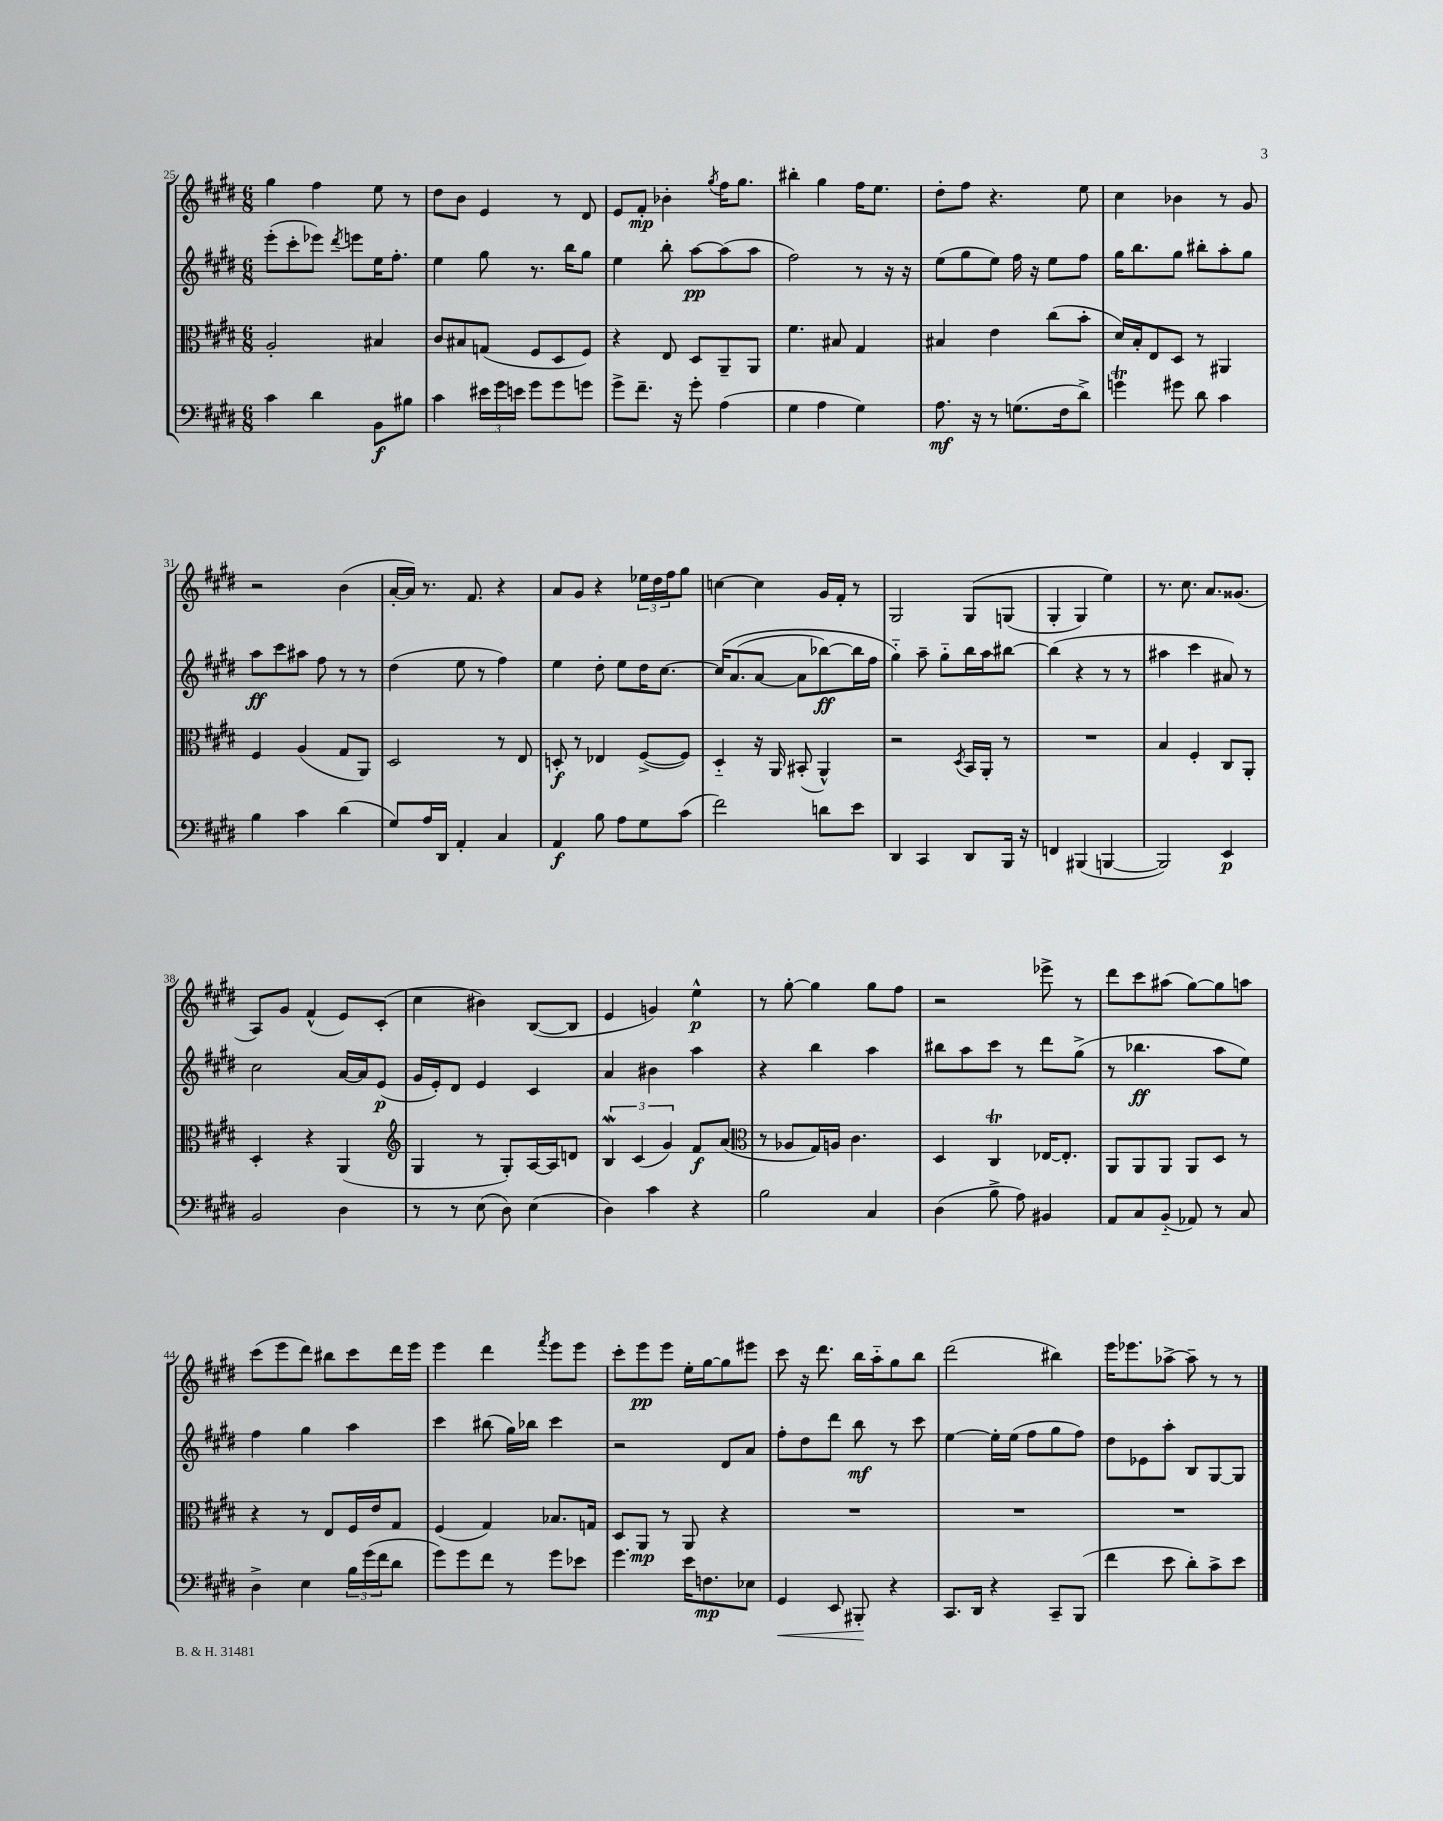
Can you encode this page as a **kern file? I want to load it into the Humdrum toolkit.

**kern	**kern	**kern	**kern
*staff4	*staff3	*staff2	*staff1
*clefF4	*clefC3	*clefG2	*clefG2
*k[f#c#g#d#]	*k[f#c#g#d#]	*k[f#c#g#d#]	*k[f#c#g#d#]
*M6/8	*M6/8	*M6/8	*M6/8
4c#	2A'	(8eee'	4gg#
.	.	8ccc#'	.
4d#	.	8eee-)	4ff#
.	.	8qddd#	.
.	.	8eee	.
8BB	4B#	16ee	8ee
.	.	8.ff#'	.
8B#	.	.	8r
=	=	=	=
4c#	8c#	4ee	8dd#
.	8B#	.	8b
24e#	(8G	8gg#	4e
24g#	.	.	.
24e	.	.	.
8g#	8F#	8.r	.
8g#	8D#	.	8r
.	.	16bb	.
8g	8F#)	8gg#	8d#
=	=	=	=
8g#^	4r	4ee	8e
8.f#~	.	.	8f#'
.	8E	8bb'	4b-'
16r	.	.	.
8g#'	8D#	[8aa	.
.	.	.	8qgg#
(4A	8AA~	(8aa]	16ff#
.	.	.	8.gg#
.	8AA	8aa	.
=	=	=	=
4G#	4.f#	2ff#)	4bb#'
4A	.	.	4gg#
.	8B#	.	.
4G#)	4G#	8r	16ff#
.	.	.	8.ee
.	.	16r	.
.	.	16r	.
=	=	=	=
8.A	4B#	(8ee	8dd#'
.	.	8gg#	8ff#
16r	.	.	.
8r	4e	8ee)	4.r
(8.G	.	16ff#	.
.	.	16r	.
.	(8cc#	8ee	.
16F#	.	.	.
8d#^)	8b'	8ff#	8ee
=	=	=	=
4g	16d#)	16gg#	4cc#
.	16B'	8.bb	.
.	8E	.	.
8g#	8D#	8gg#	4b-
8d#	8r	8bb#'	.
4c#	4AA#	8aa'	8r
.	.	8gg#	8g#
=	=	=	=
4B	4F#	8aa	2r
.	.	8ccc#	.
4c#	(4A	8aa#	.
.	.	8ff#	.
(4d#	8G#	8r	(4b
.	8AA)	8r	.
=	=	=	=
8G#)	2D#	(4dd#	[16a'
.	.	.	16a])
16A	.	.	8.r
16DD#	.	.	.
4AA'	.	8ee	.
.	.	.	8.f#
.	.	8r	.
4C#	8r	4ff#)	4r
.	8E	.	.
=	=	=	=
4AA	8D'	4ee	8a
.	8r	.	8g#
8B	4E-	8dd#'	4r
8A	.	8ee	.
8G#	([8F#^	16dd#	24ee-
.	.	.	24dd#
.	.	[8.cc#	.
.	.	.	24ff#
(8c#	8F#])	.	8gg#
=	=	=	=
2f#)	4D#'~	&(16cc#]	[4cc
.	.	(8.a	.
.	16r	[8a	4cc]
.	16AA	.	.
.	(8BB#'	8a]	.
8d	4AA^^)	[8bb-)	16g#
.	.	.	16f#'
8e	.	16bb-]	8r
.	.	16ff#	.
=	=	=	=
4DD#	2r	4gg#'~&)	2G#
4CC#	.	8aa~	.
.	.	8gg#'~	.
.	8qD#	.	.
8DD#	16BB	16bb	&(8G#
.	16AA'	16aa	.
16BBB	8r	[8bb#	(8G
16r	.	.	.
=	=	=	=
4FF	2.r	(4bb#]	4G#'
(4BBB#	.	4r	4G#)
[4BBB	.	8r	4ee&)
.	.	8r	.
=	=	=	=
2BBB])	4B	4aa#	8.r
.	.	.	8.cc#
.	4F#'	4ccc#	.
.	.	.	8.a
4EE	8C#	8a#)	.
.	.	.	(8.g##
.	8AA'	8r	.
=	=	=	=
2BB	4D#'	2cc#	8A)
.	.	.	8g#
.	4r	.	(4f#^^
4D#	(4AA	[16a	8e)
.	.	16a]	.
.	.	(8e	(8c#'
=	=	=	=
*	*clefG2	*	*
8r	4G#	16g#	4cc#
.	.	16e')	.
8r	.	8d#	.
(8E	8r	4e	4b#)
8D#)	8G#')	.	.
(4E	[16A	4c#	([8B
.	16A]	.	.
.	8d	.	8B]
=	=	=	=
4D#)	6B	4a	4e
.	(6c#	.	.
4c#	.	4b#	4g)
.	6g#)	.	.
4r	8f#	4aa	4ee^^
.	(8a	.	.
=	=	=	=
*	*clefC3	*	*
2B	8r	4r	8r
.	8A-	.	[8gg#'
.	16G#)	4bb	4gg#]
.	16A	.	.
.	4.c#	.	.
4C#	.	4aa	8gg#
.	.	.	8ff#
=	=	=	=
(4D#	4D#	8bb#	2r
.	.	8aa	.
8B^	4C#	8ccc#	.
8A)	.	8r	.
4BB#	[16E-	8ddd#	8eee-^
.	8.E-']	.	.
.	.	(8gg#^	8r
=	=	=	=
8AA	8AA	8r	8ddd#
8C#	8AA	4.bb-	8ccc#
(8BB'~	8AA	.	(8aa#
8AA-)	8AA	.	[8gg#)
8r	8D#	8aa	8gg#]
8C#	8r	8ee)	8aa
=	=	=	=
4D#^	4r	4ff#	(8ccc#
.	.	.	8eee
4E	8r	4gg#	8ddd#)
.	8E	.	8bb#
24B	16F#	4aa	8ccc#
(24g#	.	.	.
.	16e	.	.
24f#	.	.	.
8d#	8G#	.	16ddd#
.	.	.	16eee
=	=	=	=
8g#)	(4F#	4ccc#	4eee
8g#	.	.	.
8f#	4G#)	(8bb#	4ddd#
8r	.	16gg#)	.
.	.	16bb-	.
.	.	.	8qfff#
8g#	8.B-	4ccc#	8eee
8e-	.	.	8eee
.	16G	.	.
=	=	=	=
4.g#	8D#	2r	8ccc#'
.	8AA	.	8eee
.	8r	.	8eee
16e	8AA	.	16ee'
8.F	.	.	[16gg#
.	4r	8d#	8gg#]
8E-	.	8a	8eee#
=	=	=	=
4GG#	2.r	8ff#'	8ccc#
.	.	8dd#	16r
.	.	.	8.ddd#
8EE	.	8ddd#	.
8BBB#'	.	8bb	16bb
.	.	.	16aa'~
4r	.	8r	8gg#
.	.	8ccc#	8bb
=	=	=	=
8.CC#	2.r	[4ee	(2ddd#
16DD#	.	.	.
4r	.	16ee']	.
.	.	(16ee	.
.	.	8ff#	.
8CC#~	.	8gg#	4bb#)
(8BBB	.	8ff#)	.
=	=	=	=
4f#	2.r	8dd#	16eee
.	.	.	8.eee-
.	.	8e-	.
8e	.	8aa'	[8aa-^
8d#')	.	8B	8aa-~]
8c#^	.	[8G#	8r
8e	.	8G#]	8r
==	==	==	==
*-	*-	*-	*-
